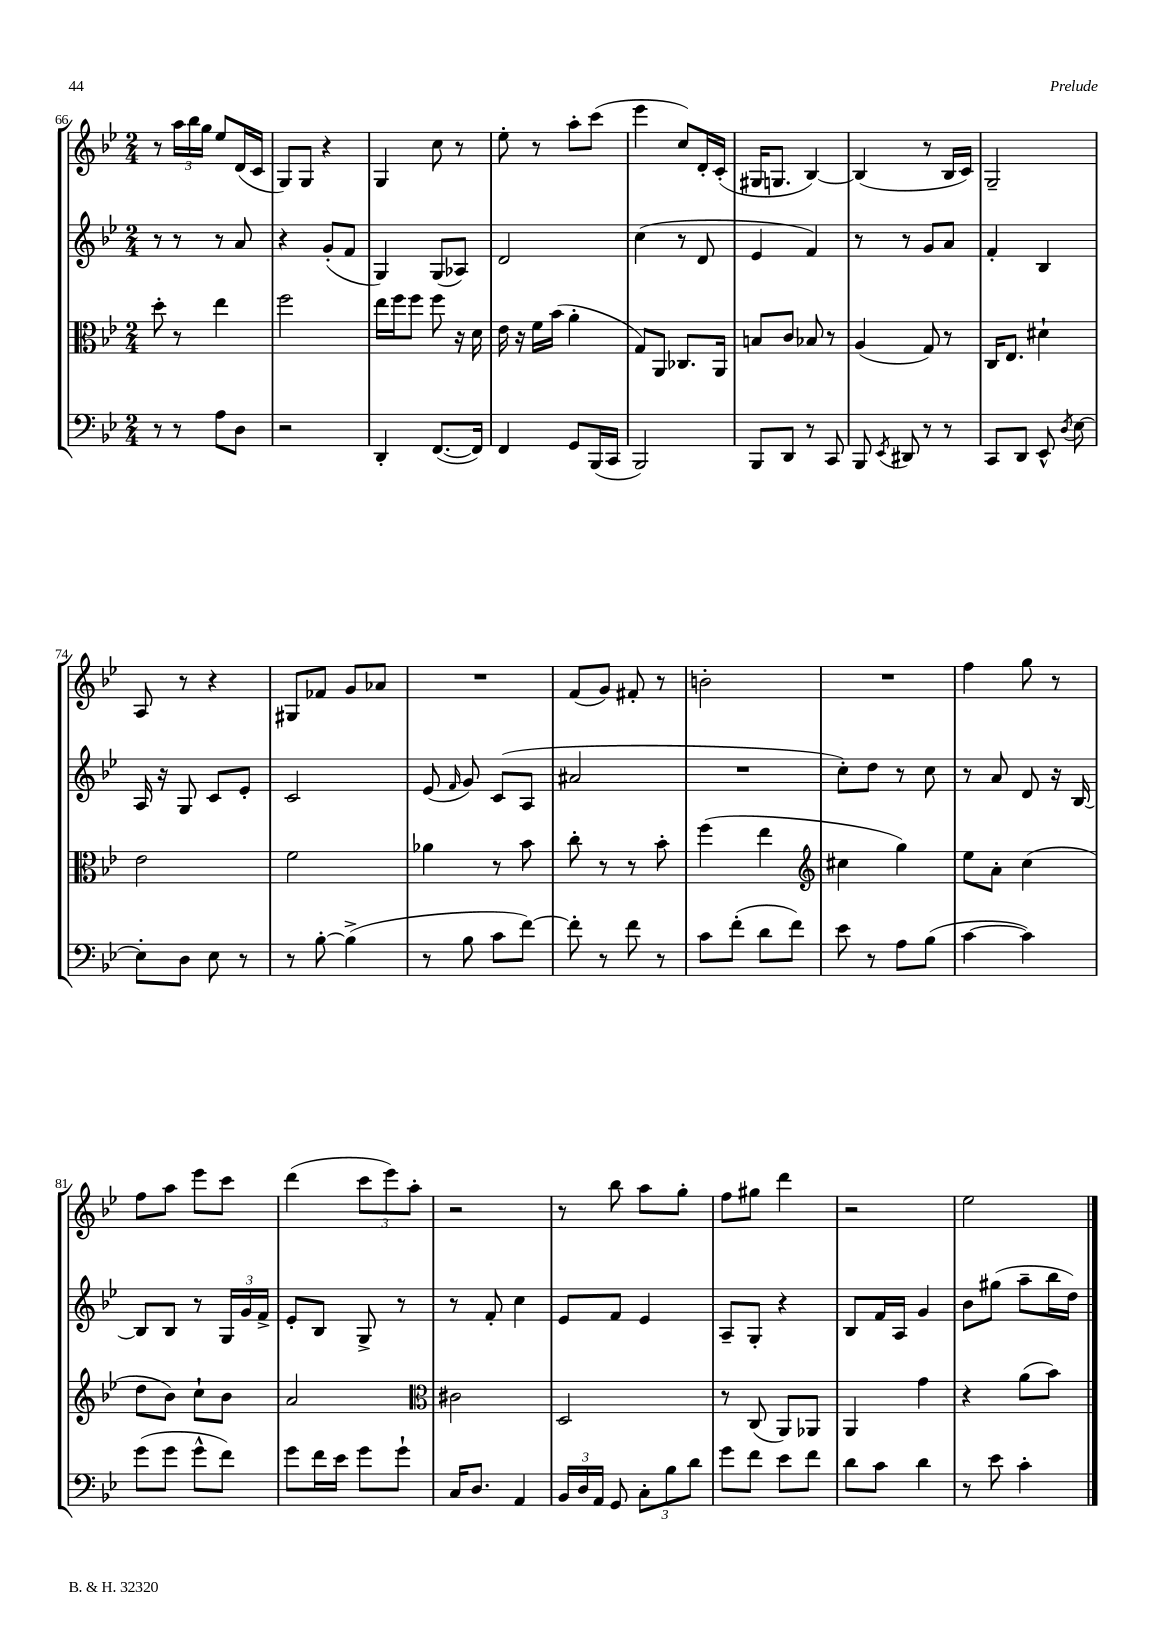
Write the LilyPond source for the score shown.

<<
\new StaffGroup <<
\new Staff = "s0" {
    \clef treble \key bes \major \numericTimeSignature \time 2/4
    \autoBeamOff r8 \tuplet 3/2 { a''16[ bes''16 g''16] } ees''8[ d'16( c'16] |
    g8[) g8] r4 |
    g4 c''8 r8 |
    ees''8-. r8 a''8[-. c'''8]( |
    ees'''4 c''8[) d'16-. c'16]-.( |
    gis16[ g8.] bes4~) |
    bes4( r8 bes16[ c'16]) |
    g2-- |
    a8 r8 r4 |
    gis8[ fes'8] g'8[ aes'8] |
    R2 |
    f'8[( g'8]) fis'8-. r8 |
    b'2-. |
    R2 |
    f''4 g''8 r8 |
    f''8[ a''8] ees'''8[ c'''8] |
    d'''4( \tuplet 3/2 { c'''8[ ees'''8) a''8]-. } |
    r2 |
    r8 bes''8 a''8[ g''8]-. |
    f''8[ gis''8] d'''4 |
    r2 |
    ees''2 \bar "|." |
}
\new Staff = "s1" {
    \clef treble \key bes \major \numericTimeSignature \time 2/4
    \autoBeamOff r8 r8 r8 a'8 |
    r4 g'8[-.( f'8] |
    g4) g8[( aes8]) |
    d'2 |
    c''4( r8 d'8 |
    ees'4 f'4) |
    r8 r8 g'8[ a'8] |
    f'4-. bes4 |
    a16 r16 g8 c'8[ ees'8]-. |
    c'2 |
    ees'8( \grace { f'16 } g'8) c'8[( a8] |
    ais'2 |
    R2 |
    c''8[-.) d''8] r8 c''8 |
    r8 a'8 d'8 r16 bes16~ |
    bes8[ bes8] r8 \tuplet 3/2 { g16[ g'16 f'16]-> } |
    ees'8[-. bes8] g8-> r8 |
    r8 f'8-. c''4 |
    ees'8[ f'8] ees'4 |
    a8[-- g8]-. r4 |
    bes8[ f'16 a16] g'4 |
    bes'8[ gis''8]( a''8[-- bes''16 d''16]) \bar "|." |
}
\new Staff = "s2" {
    \clef alto \key bes \major \numericTimeSignature \time 2/4
    \autoBeamOff d''8-. r8 ees''4 |
    f''2 |
    ees''16[ f''16 f''8] f''8 r16 d'16 |
    ees'16 r16 f'16[ bes'16]( a'4-. |
    g8[) a,8] ces8.[ a,16] |
    b8[ c'8] bes8 r8 |
    a4( g8) r8 |
    c16[ ees8.] dis'4-! |
    ees'2 |
    f'2 |
    aes'4 r8 bes'8 |
    c''8-. r8 r8 bes'8-. |
    f''4( ees''4 |
    \clef treble cis''4 g''4) |
    ees''8[ a'8]-. c''4( |
    d''8[ bes'8]) c''8[-! bes'8] |
    a'2 |
    \clef alto cis'2 |
    d2 |
    r8 c8( a,8[) aes,8] |
    a,4 g'4 |
    r4 a'8[( bes'8]) \bar "|." |
}
\new Staff = "s3" {
    \clef bass \key bes \major \numericTimeSignature \time 2/4
    \autoBeamOff r8 r8 a8[ d8] |
    r2 |
    d,4-. f,8.[~( f,16]) |
    f,4 g,8[ bes,,16( c,16] |
    bes,,2) |
    bes,,8[ d,8] r8 c,8 |
    bes,,8 \acciaccatura { ees,8 } dis,8 r8 r8 |
    c,8[ d,8] ees,8-^ \acciaccatura { d8 } ees8~ |
    ees8[-. d8] ees8 r8 |
    r8 bes8~-. bes4->( |
    r8 bes8 c'8[ f'8]~) |
    f'8-. r8 f'8 r8 |
    c'8[ f'8]-.( d'8[ f'8]) |
    ees'8 r8 a8[ bes8]( |
    c'4~ c'4) |
    g'8[( g'8] g'8[-^ f'8]) |
    g'8[ f'16 ees'16] g'8[ g'8]-! |
    c16[ d8.] a,4 |
    \tuplet 3/2 { bes,16[ d16 a,16] } g,8 \tuplet 3/2 { c8[-. bes8 d'8] } |
    g'8[ f'8] ees'8[ f'8] |
    d'8[ c'8] d'4 |
    r8 ees'8 c'4-. \bar "|." |
}
>>
>>
\layout { \context { \Score currentBarNumber = #66 } }
